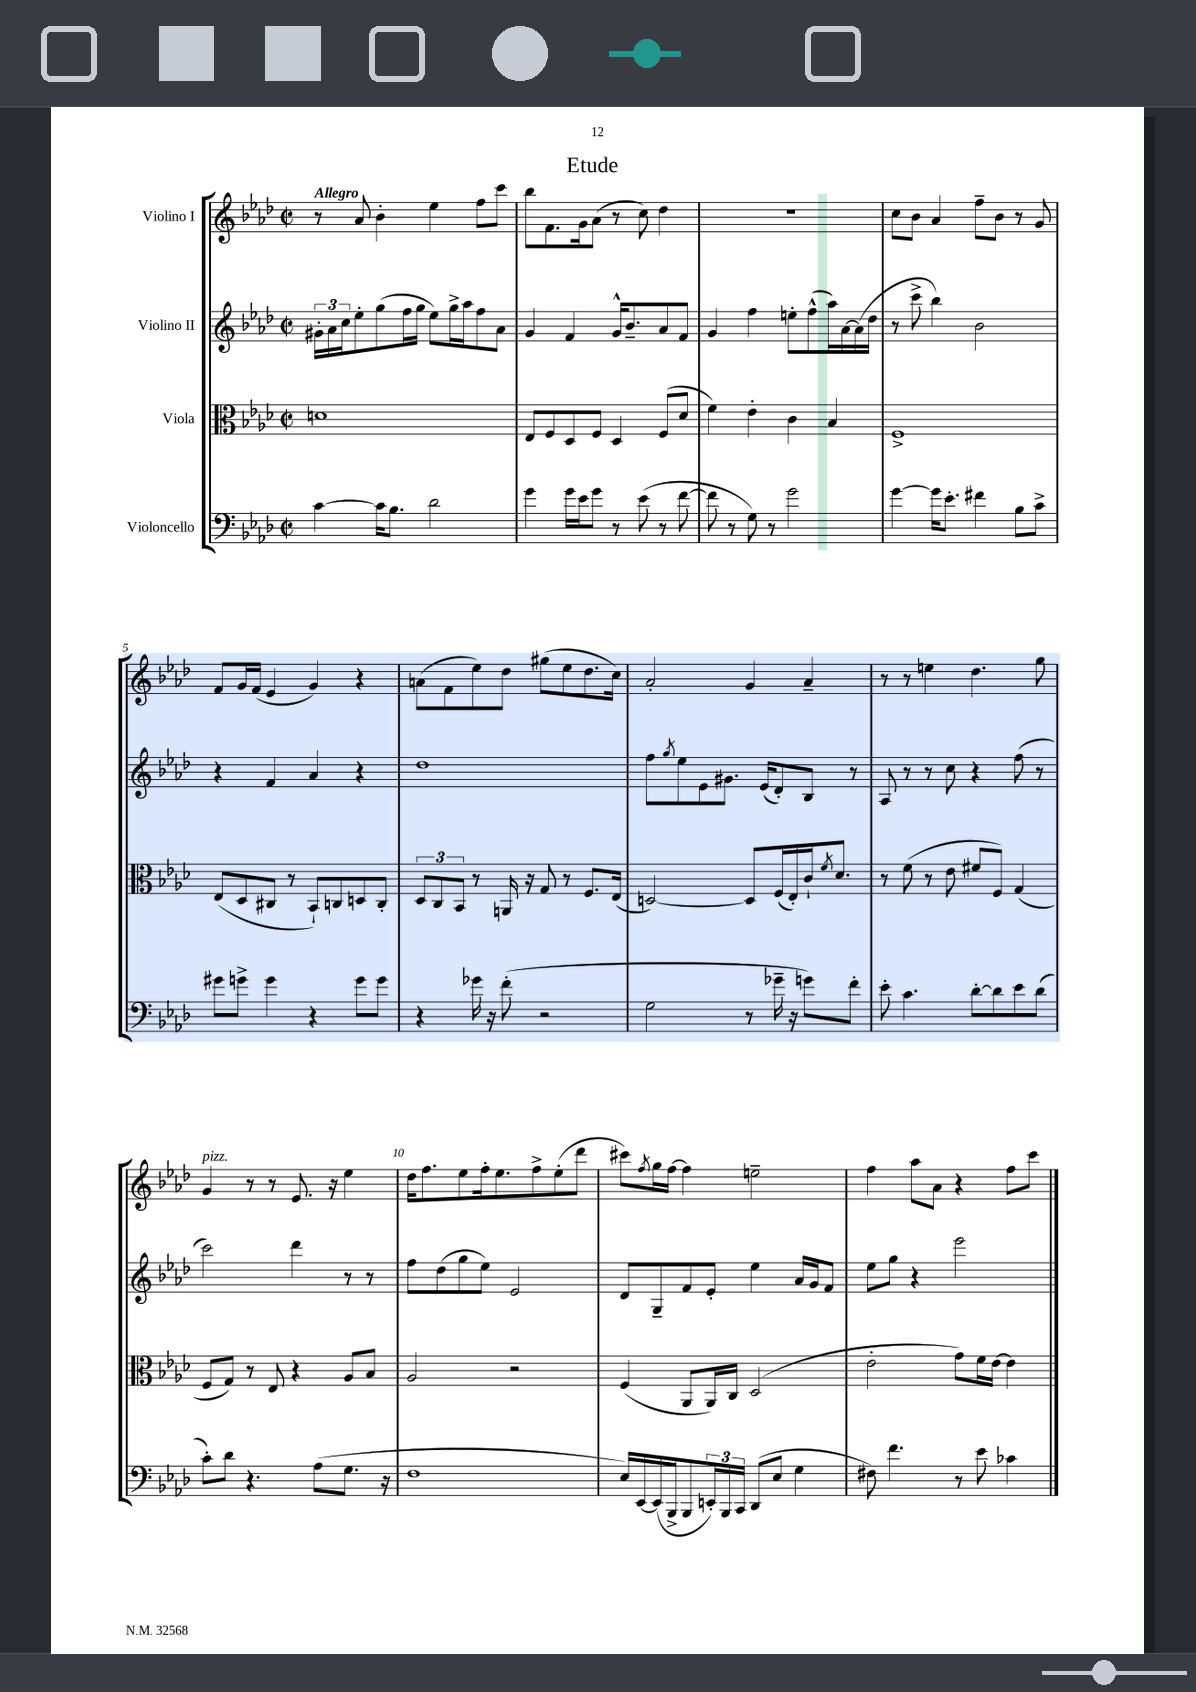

**kern	**kern	**kern	**kern
*staff4	*staff3	*staff2	*staff1
*clefF4	*clefC3	*clefG2	*clefG2
*k[b-e-a-d-]	*k[b-e-a-d-]	*k[b-e-a-d-]	*k[b-e-a-d-]
*M2/2	*M2/2	*M2/2	*M2/2
*met(c|)	*met(c|)	*met(c|)	*met(c|)
[4c	1d	24g#'	8r
.	.	24a-	.
.	.	24cc	.
.	.	8ee-'	8a-
16c]	.	(8gg	4b-'
8.B-	.	.	.
.	.	16ff	.
.	.	16gg	.
2d-	.	8ee-)	4ee-
.	.	16gg^	.
.	.	16aa-	.
.	.	8ff	8ff
.	.	8a-	8ccc
=	=	=	=
4g	8E-	4g	8bb-
.	8F	.	8.f
16g	8D-	4f	.
16e-	.	.	16g
8g	8F	.	(8a-
8r	4D-	16g^^	8r
.	.	8.b-~	.
(8e-	.	.	8cc)
8r	(8F	8a-	4dd-
[8f	8d-	8f	.
=	=	=	=
8f]	4f)	4g	1r
8r	.	.	.
8G)	4e-'	4ff	.
8r	.	.	.
2g	4c	8ee'	.
.	.	(8ff^^	.
.	4B-	16aa-)	.
.	.	[16a-	.
.	.	(16a-]	.
.	.	16dd-	.
=	=	=	=
[4g	1F^	8r	8cc
.	.	8ccc^	8b-
16g]	.	4bb-)	4a-
8.e-'	.	.	.
4f#	.	2b-	8ff~
.	.	.	8b-
8B-	.	.	8r
8c^	.	.	8g
=	=	=	=
8g#	(8E-	4r	8f
8g^	8D-	.	16g
.	.	.	(16f
4g	8C#	4f	4e-
.	8r	.	.
4r	8BB-`)	4a-	4g)
.	8C	.	.
8g	8D	4r	4r
8g	8C'	.	.
=	=	=	=
4r	12D-	1dd-	(8a
.	12C	.	.
.	.	.	8f
.	12BB-	.	.
16g-	8r	.	8ee-)
16r	.	.	.
(8f'	16AA	.	8dd-
.	16r	.	.
2r	8G	.	(8gg#
.	8r	.	8ee-
.	8.F	.	8.dd-
.	(16E-	.	16cc)
=	=	=	=
2G	[2D)	8ff	2a-'
.	.	8qgg	.
.	.	8ee-	.
.	.	8e-	.
.	.	8.g#	.
8r	8D]	.	4g
.	.	(16e-	.
16g-~	(16F	8d-')	.
16r	16E-')	.	.
8g)	16c`	8B-	4a-~
.	8qf	.	.
.	8.d-	.	.
8f'	.	8r	.
=	=	=	=
8e-'	8r	8A-	8r
4.c	(8f	8r	8r
.	8r	8r	4ee
.	8e-	8cc	.
[8d-'	8f#	4r	4.dd-
8d-]	8F)	.	.
8e-	(4G	(8ff	.
(8d-	.	8r	8gg
=	=	=	=
8c')	8F	2ccc)	4g
8d-	8G)	.	.
4.r	8r	.	8r
.	8E-	.	8r
.	4r	4ddd-	8.e-
(8A-	.	.	.
.	.	.	16r
8.G	8A-	8r	4ee-
.	8B-	8r	.
16r	.	.	.
=	=	=	=
1F	2A-	8ff	16dd-
.	.	.	8.ff
.	.	(8dd-	.
.	.	8gg	8ee-
.	.	8ee-)	16ff'
.	.	.	8.ee-
.	2r	2e-	.
.	.	.	8ff^
.	.	.	(8ee-'
.	.	.	8ddd-
=	=	=	=
16E-)	(4F	8d-	8ccc#)
[16EE-	.	.	.
.	.	.	8qff
(16EE-]	.	8G~	16gg
16BBB-^	.	.	[16ff
8BBB-	8AA-	8f	4ff]
24EE')	16AA-)	8e-'	.
24BBB-	.	.	.
.	16C	.	.
24CC	.	.	.
(8DD-	(2D-	4ee-	2ee~
8E-	.	.	.
4G	.	16a-	.
.	.	16g	.
.	.	8f	.
=	=	=	=
8F#)	2e-'	8ee-	4ff
4.f	.	8gg	.
.	.	4r	8aa-
.	.	.	8a-
8r	8g)	2eee-	4r
8e-	16f	.	.
.	[16e-	.	.
4c-	4e-]	.	8ff
.	.	.	8ccc
==	==	==	==
*-	*-	*-	*-
